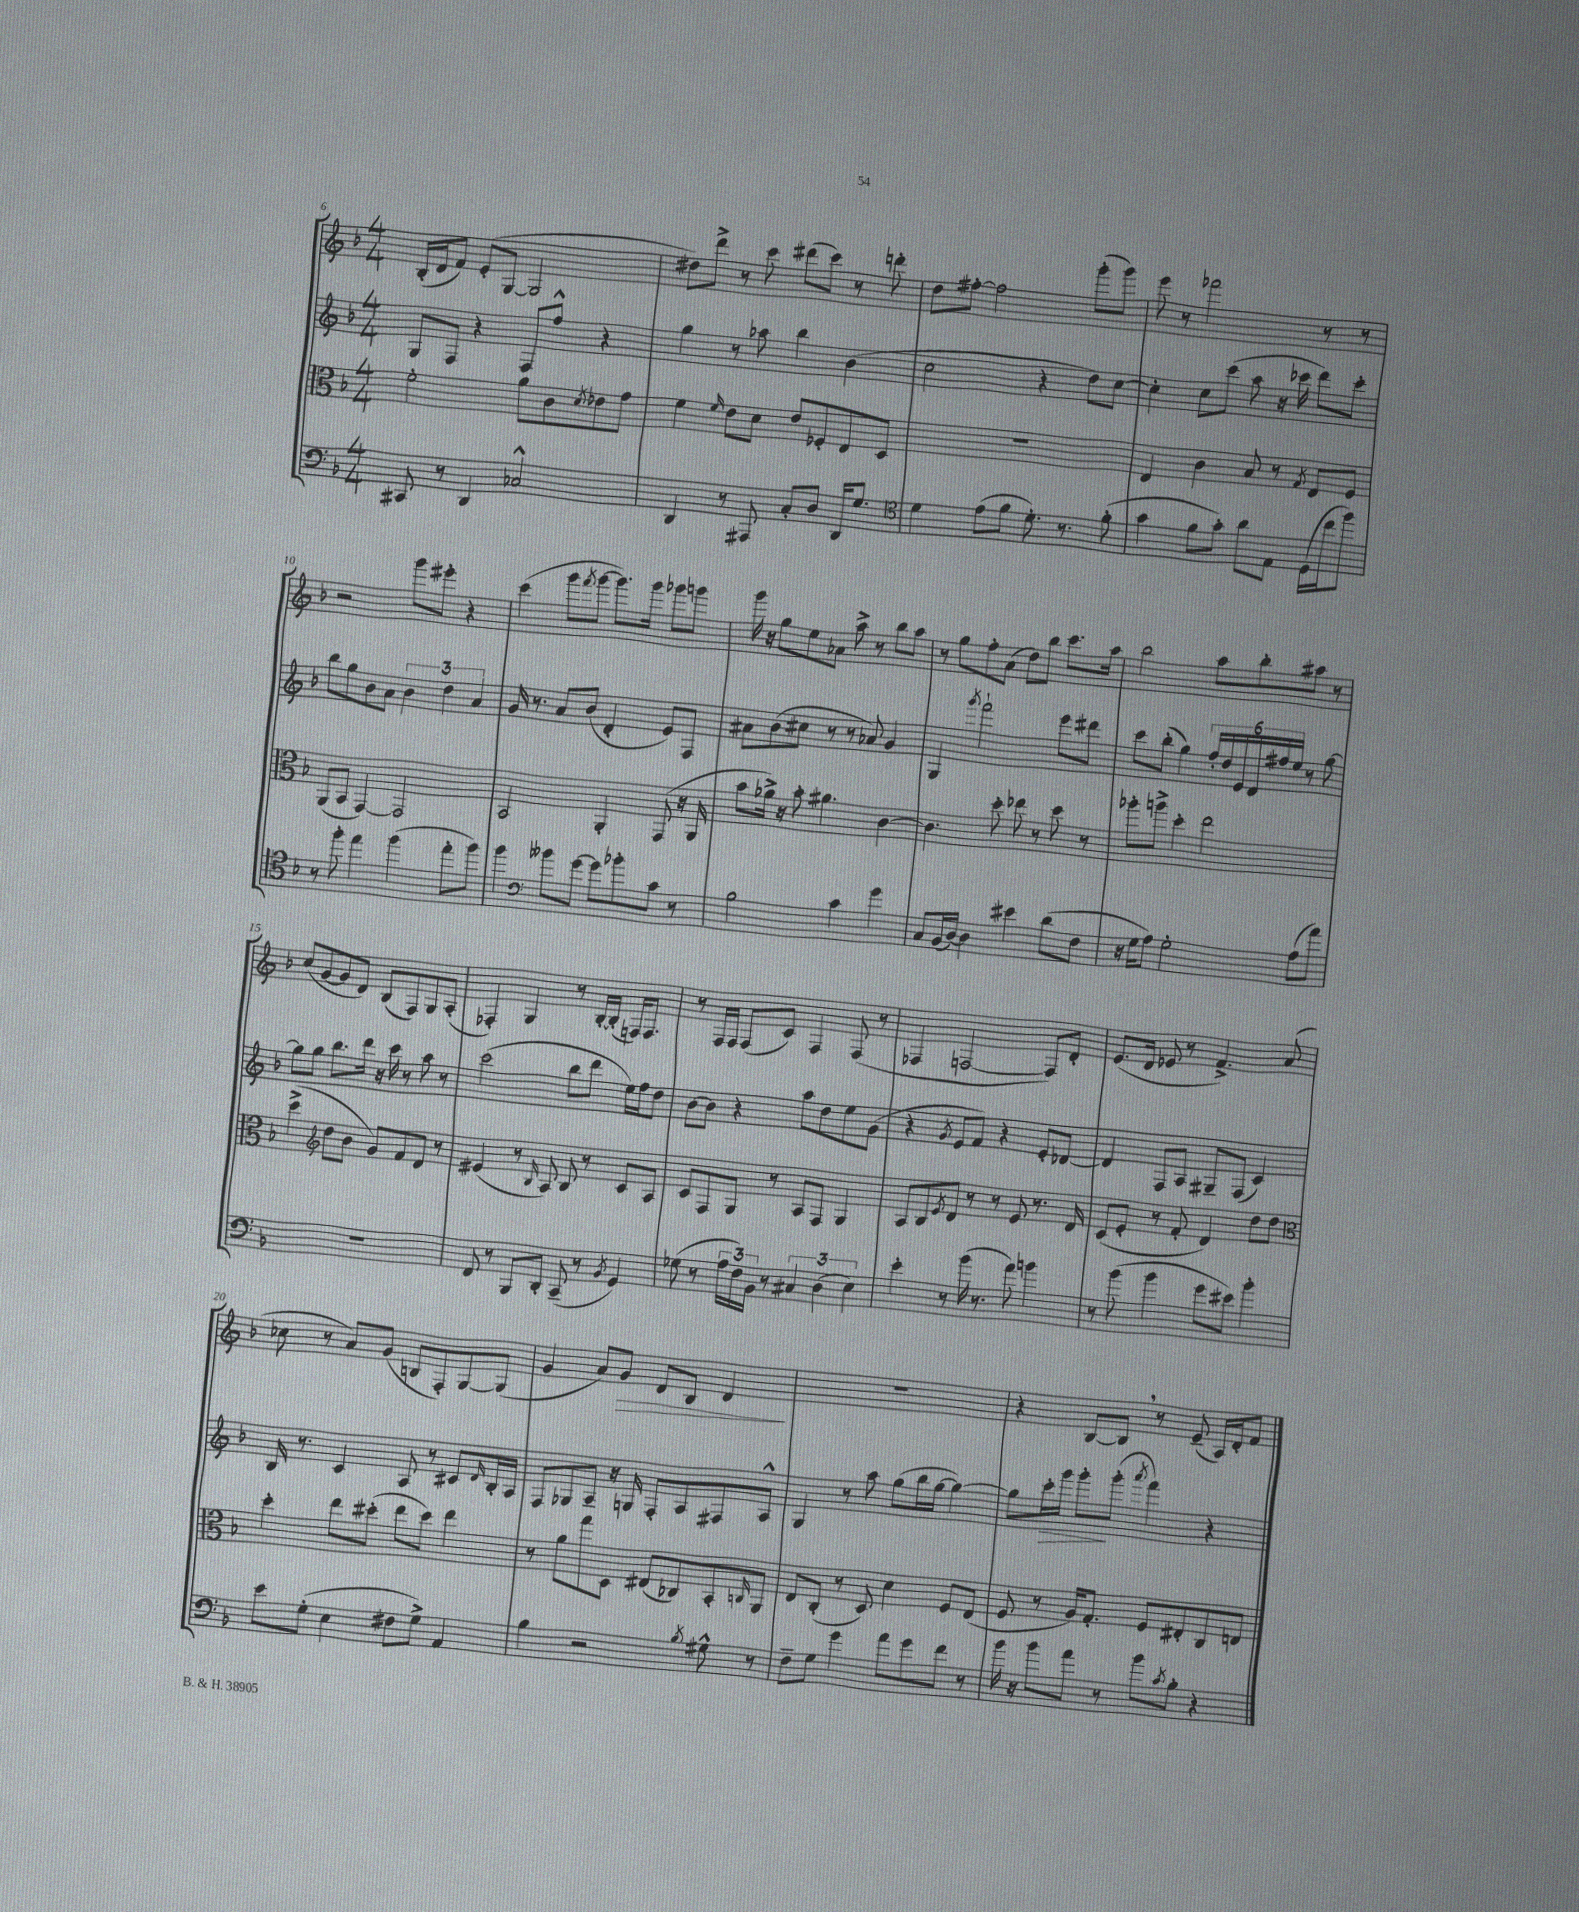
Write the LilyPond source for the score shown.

<<
\new StaffGroup <<
\new Staff = "s0" {
    \clef treble \key f \major \numericTimeSignature \time 4/4
    bes16-.( d'16 f'8) e'8-.( g8~ g2 |
    dis''8) d'''8-> r8 c'''8 dis'''8( c'''8) r8 d'''8-. |
    d''8 fis''8~-. fis''2 g'''8-.( g'''8) |
    e'''8 r8 fes'''2 r8 r8 |
    r2 g'''8 eis'''8-. r4 |
    c'''4( g'''8 \acciaccatura { f'''8 } g'''8~ g'''8.) g'''16 ges'''8 g'''8 |
    g'''16 r16 g''8 e''8 aes'8 a''8-> r8 bes''8 a''8 |
    r8 g''8 f''8-. a'8( d''8) bes''8 c'''8. a''16 |
    bes''2 a''8 bes''8-. ais''8 r8 |
    c''8( g'8~ g'8 d'8) bes8( f8) g8 a8-.( |
    fes4-.) g4 r8 bes16~-. bes16-.( f16) f8. |
    r8 f16 f16 f8( c'8) f4 f8( r8 |
    fes4 f2~ f8) d'8-. |
    e'8.( d'16 ees'8 r8 f'4.->) a'8( |
    ces''8 r8 a'8) g'8( b8 f8-.) g8~ g8( |
    g'4 a'8) g'8\> d'8 bes8 d'4\! |
    R1 |
    r4 bes8~ bes8 \breathe r8 e'8--( a16) d'16-. f'8 \bar "|." |
}
\new Staff = "s1" {
    \clef treble \key f \major \numericTimeSignature \time 4/4
    g8 f8 r4 f8 f''8-^ r4 |
    g''4 r8 aes''8 bes''4 bes'4( |
    c''2 r4 d''8) c''8~ |
    c''4-. c''8 c'''8( a''8 r16 ces'''16 d'''8) ces'''8-. |
    bes''8 g''8 bes'8 a'8 \tuplet 3/2 { bes'4 d''4 a'4 } |
    g'16 r8. a'8 bes'8( d'4-. e'8) f8 |
    ais'8 bes'8( cis''8 r8 r8 aes'8) g'4 |
    g4 \acciaccatura { g'''8 } f'''2-! e'''8 dis'''8 |
    c'''8 bes''8-.( g''4) \tuplet 6/4 { f''16-. d''16 e'16 d'16 fis''16 e''16 } r8 g''8~ |
    g''8 g''8 bes''8. d'''16 r16 c'''16 r8 a''8 r8 |
    c'''2( bes''8 d'''8 e''16) f''16 d''8 |
    bes'8~ bes'8 r4 a''8 d''8 e''8 g'8( |
    r4 \acciaccatura { g'8 } e'8 f'8) r4 e'8-. des'8~ |
    des'4 f8 a8 gis8-- f8( c'4) |
    bes16 r8. c'4 a8 r8 cis'8 \grace { d'16 } bes16-. a16 |
    f8 ges8 a8-- r16 g16 f8-. a8 fis8 a8-^ |
    g4 r8 a''8 g''8( bes''16 g''16~ g''4~) |
    g''8 c'''16-.\> g'''16 g'''8-.\! g'''8-.( \acciaccatura { a'''8 } f'''4) r4 \bar "|." |
}
\new Staff = "s2" {
    \clef alto \key f \major \numericTimeSignature \time 4/4
    f'2-. a'8 c'8 \acciaccatura { d'8 } ees'8 g'8 |
    f'4 \grace { f'16 } e'8 d'8 e'8 fes8-. e8 d8 |
    R1 |
    e4 c'4 bes8 r8 \acciaccatura { g8 } e8 f8 |
    a,8( bes,8 g,4~) g,2 |
    bes,2 a,4-. g,8( r16 a,16 |
    bes'8 aes'16->) r16 bes'8-. ais'4. c'4~ |
    c'4. d''8-. ees''8 r8 d''8 r8 |
    aes''8-. a''8-> d''4-. e''2 |
    d''4->( \clef treble d''8 bes'8 g'8) f'8 d'8 r8 |
    eis'4( r8 \grace { bes16 } a8) bes8 r8 c'8 a8 |
    c'8 f8 g8 r8 a8 f8 g4 |
    a8 bes8 \acciaccatura { e'8 } d'8 r8 r8 e'8 r8. d'16 |
    c'8( e'8-. r8 f'8-. d'4) d''8 d''8 |
    \clef alto d''4-. e''8 dis''8-.( e''8 dis''8) e''4 |
    r8 a'8 g''8 d8 eis8( ces8) bes,8-. \grace { c16 } a,8 |
    e8 c8-.( r8 d8) d'4 f8 e8( |
    f8 r8 a16) g8.-. f8 eis8-. c8 e8 \bar "|." |
}
\new Staff = "s3" {
    \clef bass \key f \major \numericTimeSignature \time 4/4
    cis,8 r8 d,4 ces2-^ |
    d,4 r8 ais,,8 c8-. d8 d,16 g8. |
    \clef tenor d'4 e'8( f'8 d'8.-.) r8. f'8-.( |
    g'4 f'8 g'8-.) a'8 e8 d16( c''16 f''8) |
    r8 f''8-. e''4 f''4( e''8-. f''8) |
    f''4 \clef bass beses'8 g'8~ g'8 bes'8-. c'8 r8 |
    bes2 c'4 g'4 |
    c8 bes,16( d16~) d4 eis'4 d'8( f8 |
    r16 g16 a8) g2-. a8( a'8) |
    R1 |
    f,8 r8 bes,,8 d,8-. c,8--( r8 \acciaccatura { bes,8 } g,4) |
    ges8( r8 \tuplet 3/2 { a16 f16) bes,16 } r8 \tuplet 3/2 { cis4 d4( e4) } |
    e'4-. r8 bes'16( r8. a'8) b'4 |
    r8 bes'8( bes'4 g'8 eis'8) bes'4-. |
    e'8 g8-.( e4 fis8 g8->) a,4 |
    bes4 r2 \acciaccatura { bes8 } gis8-^ r8 |
    f8-- g8 g'4 a'8 g'8 f'8 r8 |
    bes'16 r16 bes'8 a'8 r8 bes'8 \acciaccatura { c'8 } bes8-. r4 \bar "|." |
}
>>
>>
\layout { \context { \Score currentBarNumber = #6 } }
